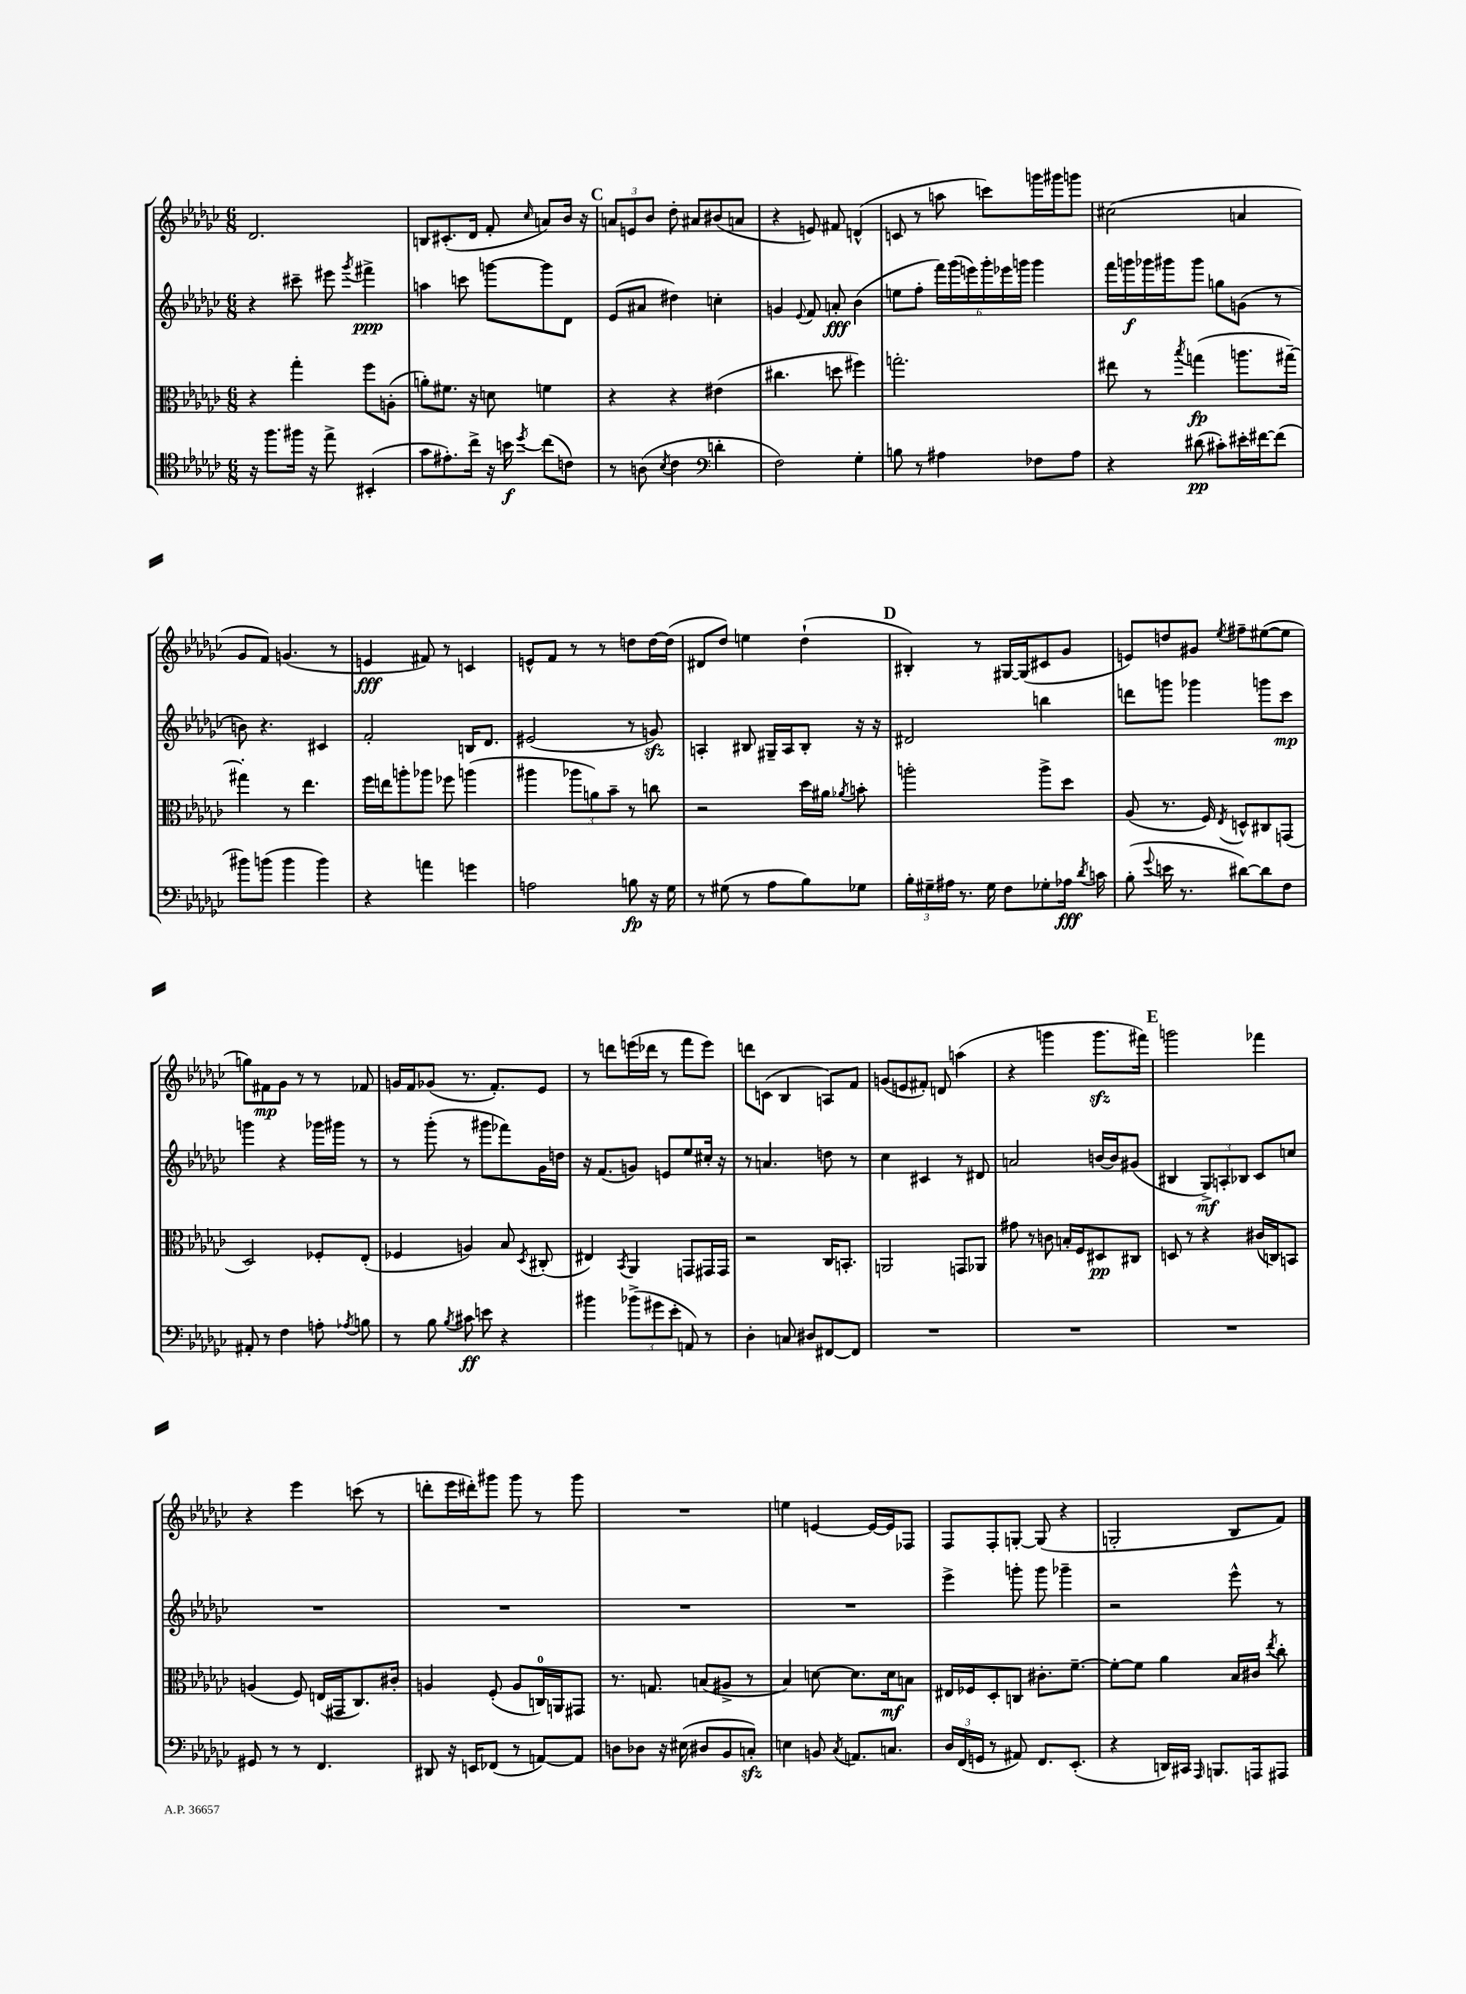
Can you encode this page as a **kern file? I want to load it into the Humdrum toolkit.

**kern	**kern	**kern	**kern
*staff4	*staff3	*staff2	*staff1
*clefC4	*clefC3	*clefG2	*clefG2
*k[b-e-a-d-g-c-]	*k[b-e-a-d-g-c-]	*k[b-e-a-d-g-c-]	*k[b-e-a-d-g-c-]
*M6/8	*M6/8	*M6/8	*M6/8
16r	4r	4r	2.d-
8.ff	.	.	.
16ff#	4gg-'	8ccc#~	.
16r	.	.	.
8ee-^	.	8eee#	.
.	.	8qggg-	.
(4BB#'	8ff	4fff#^	.
.	(8A'	.	.
=	=	=	=
8g-	8a')	4aa	8B
8.e#')	8.f#	.	(8.c#'
.	.	8ccc	.
16cc-^	16r	.	16d-
16r	8d	[8ggg	8f'
16b	.	.	.
8qdd-	.	.	16qqcc-
(8cc-	4f	8ggg]	8a)
8c)	.	8d-	16b-
.	.	.	16r
=	=	=	=
8r	4r	(8e-	12a
.	.	.	12e
(8A	.	8a#	.
.	.	.	12b-
8qB-	.	.	.
4c-	4r	4dd#)	8dd-'
.	.	.	8a#
*clefF4	*	*	*
4d'	(4e#	4cc'	(8b#
.	.	.	8a
=	=	=	=
2F)	4.cc#	4g	4r
.	.	8qqe-	.
.	.	8f	8e)
.	8dd	8a'	8f#
4G-'	4ff#)	(4b-	(4d^^
=	=	=	=
8B	2.gg'	8ee	8c
8r	.	8ff'	8r
4A#	.	24fff)	8aa
.	.	(24ggg-	.
.	.	24eee)	.
.	.	24ggg-'	8ccc)
.	.	24eee-	.
.	.	24ggg	.
8F-	.	4ggg	16ggg
.	.	.	16ggg#
8A#	.	.	8ggg
=	=	=	=
4r	8ee#	16fff	(2cc#
.	.	16ggg	.
.	8r	16ggg-	.
.	.	16ggg#	.
.	8qbb-	.	.
(8d#	(4gg	8ggg#	.
8c#')	.	8gg	.
16e#'	8.aa	(8g	4a
[16f#	.	.	.
(8f#]	.	8r	.
.	[16gg#~)	.	.
=	=	=	=
8b#)	4gg#']	8b)	8g-
(8b	.	4.r	8f)
4b	8r	.	(4.g
.	4.ee-	.	.
4b)	.	4c#	.
.	.	.	8r
=	=	=	=
4r	16ff	2f'	4e
.	16ee	.	.
.	8aa'	.	.
4a	8aa-	.	8f#)
.	8ff-	.	8r
4g	(4aa	16B	4c
.	.	8.d-	.
=	=	=	=
2A	4aa#	(2e#	8e^^
.	.	.	8f
.	12aa-	.	8r
.	12a)	.	.
.	.	.	8r
.	12b-~	.	.
8B	8r	8r	8dd
16r	8cc	8g)	[16dd
16G-	.	.	(16dd]
=	=	=	=
8r	2r	4A'	8d#
(8G#	.	.	8dd-)
8r	.	8B#	4ee
8A-	.	16G#~	.
.	.	16A	.
8B-)	16dd-	8B#'	(4dd-`
.	16a#	.	.
.	8qa-	.	.
8G-	8b'	16r	.
.	.	16r	.
=	=	=	=
24B-'	2aa'	2d#	4B#')
24G#~	.	.	.
24A#	.	.	.
8.r	.	.	.
.	.	.	8r
16G#	.	.	.
8F	.	.	[16G#
.	.	.	(16G#]
8G-'	8aa^	4bb	8c#
16A-	8dd-	.	8g-
8qd-	.	.	.
16c	.	.	.
=	=	=	=
(8B-'	(8A-	8ddd	8e)
8qqg-	.	.	.
16e	8.r	8ggg	8dd
8.r	.	.	.
.	.	4ggg-	8g#
.	16F)	.	.
.	8qE-	.	8qee-
[8d#)	8D^^	.	8ff#~
8d#]	8C#	8ggg	([8ee#
8F	(8GG	8ccc-	8ee#]
=	=	=	=
8AA#'	2D-)	4ggg	8gg)
8r	.	.	8f#
4F	.	4r	8g-
.	.	.	8r
8A'	8F-'	16ggg-	8r
.	.	16ggg#	.
8qA-	.	.	.
8B	(8E-'	8r	8f-
=	=	=	=
8r	4F-	8r	16g
.	.	.	16f
8B-	.	(8ggg-'	(8g-
8qB-	.	.	.
8c#	4A)	8r	8.r
8e	.	8ggg#	.
.	.	.	8.f')
4r	8B-	8fff-)	.
.	8qD-	.	.
.	(8C#'	16g-	8e-
.	.	16dd	.
=	=	=	=
4b#	4E#)	16r	8r
.	.	(8.f	.
.	.	.	8ddd
.	8qBB-	.	.
(12b-^	4AA-	8g)	(16eee
.	.	.	16ddd-
12g#	.	.	.
.	.	8e	8r
12e-'	.	.	.
8AA)	8GG	8ee-	8fff
8r	16GG#	16cc#'	8eee)
.	16GG#	16r	.
=	=	=	=
4D-'	2r	8r	8ddd
.	.	4.a	(8c
8C	.	.	4B-
8D#	.	.	.
[8FF#	16C-	8dd	8A)
.	8.BB'	.	.
8FF#]	.	8r	8f
=	=	=	=
2.r	2AA	4cc-	(8g
.	.	.	8e
.	.	4c#	8f#')
.	.	.	8d
.	8GG	8r	(4aa
.	8AA-	8d#	.
=	=	=	=
2.r	8g#	2a	4r
.	8r	.	.
.	8c	.	4ggg
.	16B'	.	.
.	16F	.	.
.	8D#	[16b	8.ggg
.	.	16b]	.
.	8C#	(8g#	.
.	.	.	16fff#)
=	=	=	=
2.r	8D	4B#	2ggg
.	8r	.	.
.	4r	12G-^)	.
.	.	12A'	.
.	.	12B-	.
.	(16c#	8c-	4fff-
.	16C)	.	.
.	8BB	8cc	.
=	=	=	=
8GG#	(4A	2.r	4r
8r	.	.	.
8r	8F)	.	4eee-
4.FF	(16E	.	.
.	16GG#	.	.
.	8.C-)	.	(8ccc
.	.	.	8r
.	16c#'	.	.
=	=	=	=
8DD#	4A	2.r	8ddd'
16r	.	.	16eee-
16EE	.	.	16ddd#')
(8FF-	(8F'	.	8ggg#
8r	8A	.	8ggg#
[8AA)	16C)	.	8r
.	16AA	.	.
8AA]	8GG#	.	8ggg#
=	=	=	=
8D	8.r	2.r	2.r
8D-	.	.	.
.	8.G	.	.
16r	.	.	.
(16E#	.	.	.
8D#	(8B	.	.
8BB-	8A#^	.	.
8C')	8r	.	.
=	=	=	=
4E	4B-)	2.r	4ee
8BB	[8d	.	[4e
8qC-	.	.	.
8.AA	8.d]	.	.
.	.	.	16e_
8.C	16d	.	16e]
.	8B	.	8F-
=	=	=	=
24D-	16E#	4eee-^	8F
(24FF	.	.	.
.	16F-	.	.
24GG	.	.	.
8r	8D-'	.	8F'
8AA#)	8C	8ggg'	[8G'
8.FF	8.c#'	8ggg	(8G]
.	.	4ggg-~	4r
(8.EE-'	[8.f~	.	.
=	=	=	=
4r	8f'_	2r	2G'
.	8f]	.	.
16DD)	4a-	.	.
16CC#	.	.	.
16qqAAA-	.	.	.
8.BBB	.	.	.
.	16B-	8eee-^^	8B-
16AAA	16c#	.	.
.	8qee-	.	.
8AAA#	8cc-'	8r	8f)
==	==	==	==
*-	*-	*-	*-
